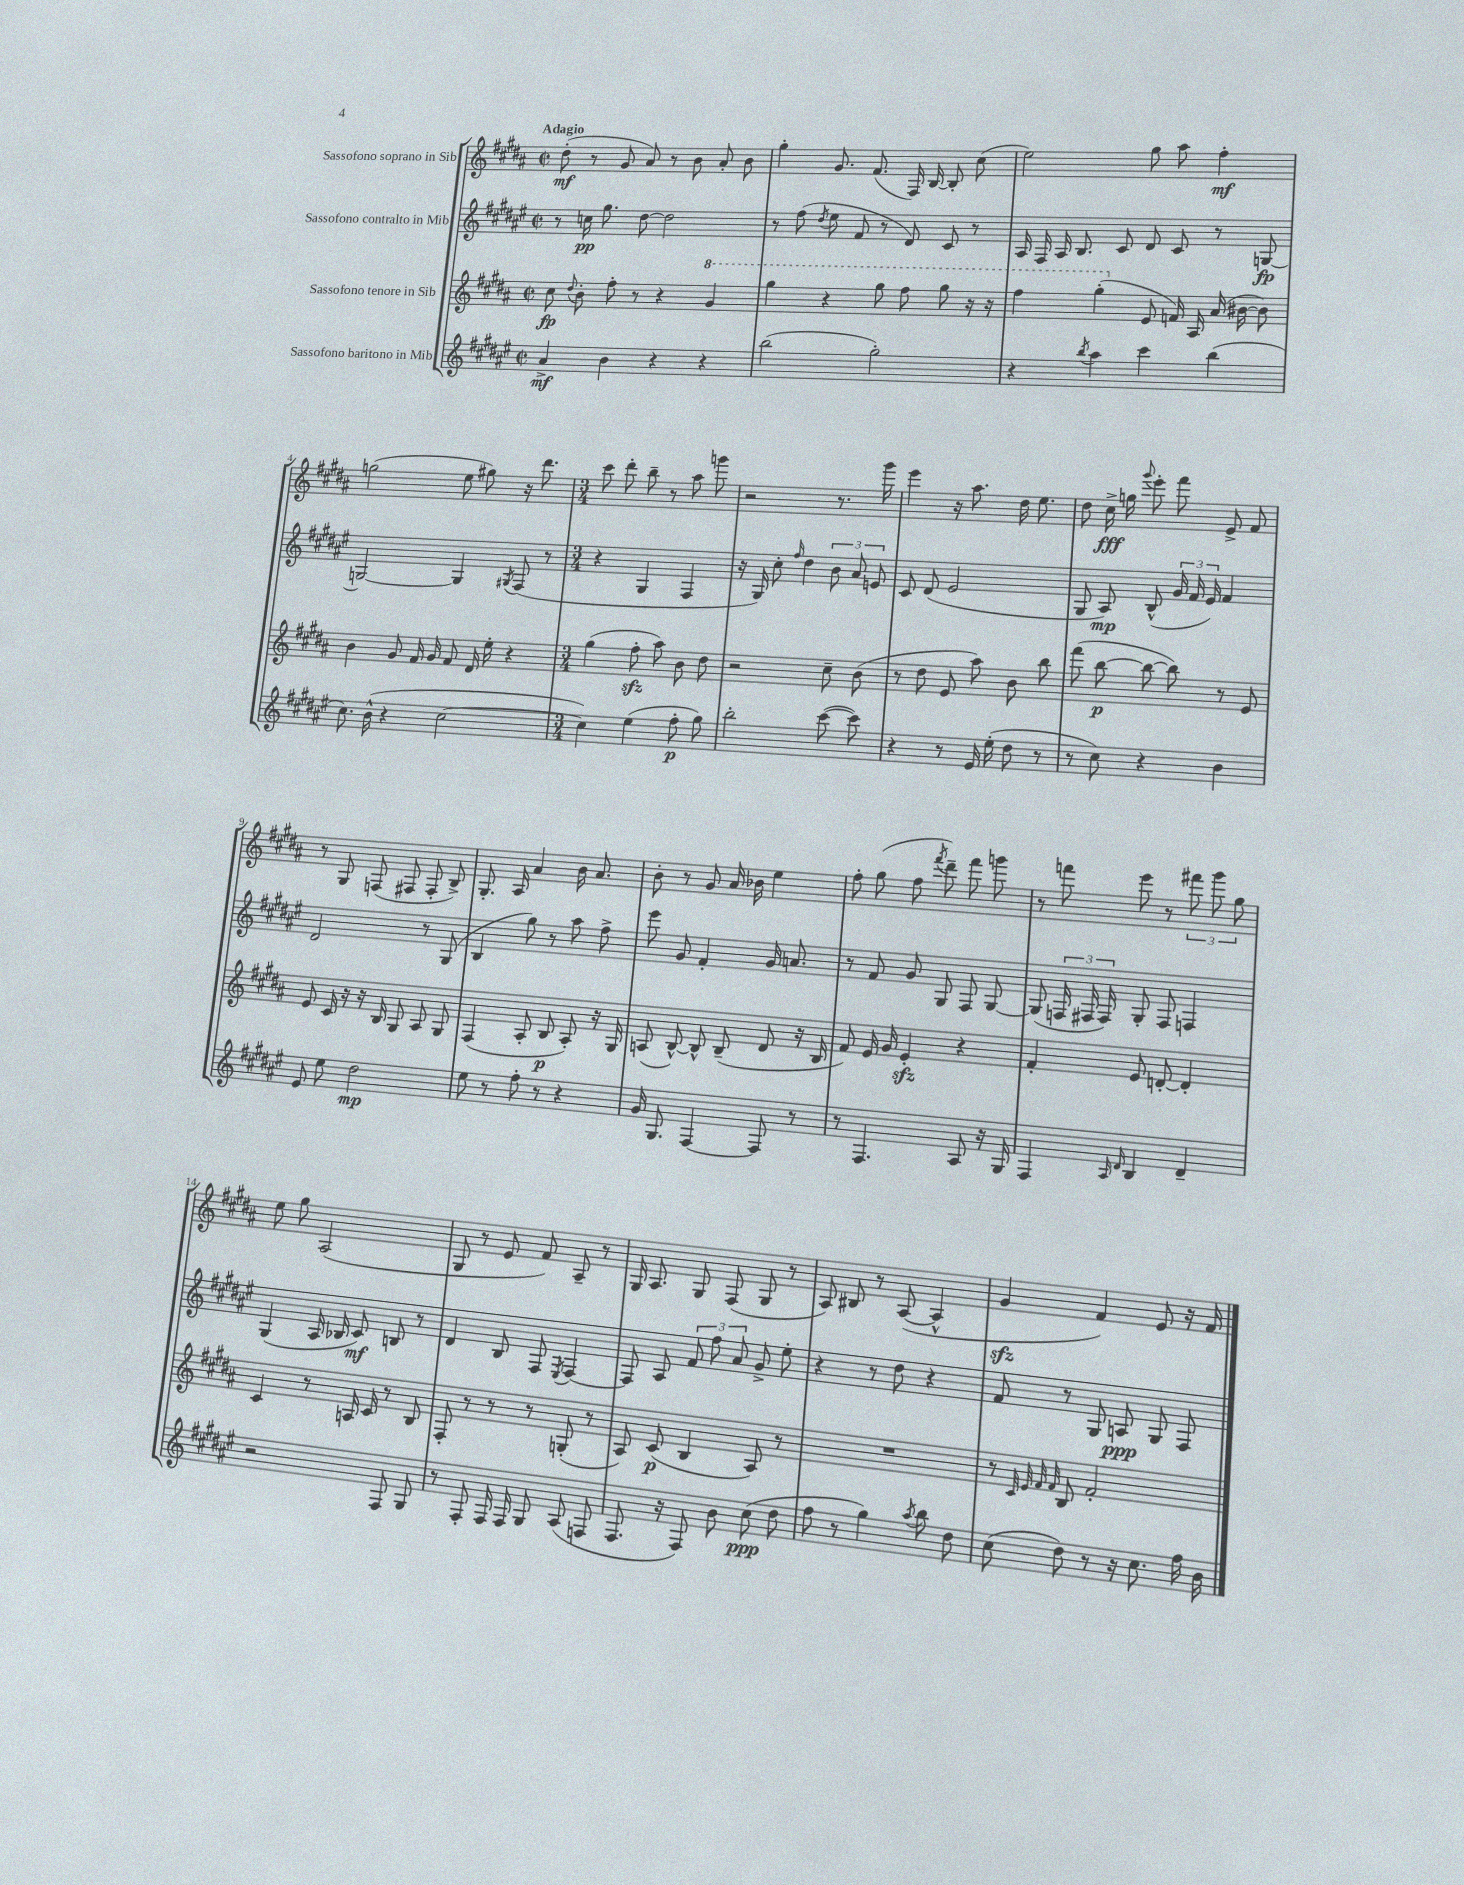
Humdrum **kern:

**kern	**dynam	**kern	**dynam	**kern	**dynam	**kern	**dynam
*part4	*part4	*part3	*part3	*part2	*part2	*part1	*part1
*staff4	*staff4	*staff3	*staff3	*staff2	*staff2	*staff1	*staff1
*I"Sassofono baritono in Mib	*	*I"Sassofono tenore in Sib	*	*I"Sassofono contralto in Mib	*	*I"Sassofono soprano in Sib	*
*clefG2	*	*clefG2	*	*clefG2	*	*clefG2	*
*k[f#c#g#d#a#e#]	*	*k[f#c#g#d#a#]	*	*k[f#c#g#d#a#e#]	*	*k[f#c#g#d#a#]	*
*M2/2	*	*M2/2	*	*M2/2	*	*M2/2	*
*met(c|)	*	*met(c|)	*	*met(c|)	*	*met(c|)	*
=1	=1	=1	=1	=1	=1	=1	=1
!	!	!	!	!	!	!LO:TX:a:B:t=Adagio	!
4a#^/	mf	8cc#\	fp	8r	.	(8dd#'\	mf
.	.	8qqdd#/	.	.	.	.	.
.	.	8b'\	.	16ccn\	pp	8r	.
.	.	.	.	8.gg#\	.	.	.
4b\	.	8ff#'\	.	.	.	8g#/	.
.	.	8r	.	[8dd#\	.	8a#/)	.
4r	.	4r	.	2dd#\]	.	8r	.
.	.	.	.	.	.	8b\	.
*	*	*8va	*	*	*	*	*
4r	.	4gg#/	.	.	.	8a#'/	.
.	.	.	.	.	.	8b\	.
=2	=2	=2	=2	=2	=2	=2	=2
(2bb\	.	4ggg#\	.	8r	.	4gg#'\	.
.	.	.	.	(8ff#\	.	.	.
.	.	.	.	8qdd#/	.	.	.
.	.	4r	.	8ee#\	.	8.g#/	.
.	.	.	.	8f#/	.	.	.
.	.	.	.	.	.	(8.f#/	.
2gg#'\)	.	8ggg#\	.	8r	.	.	.
.	.	8fff#\	.	8d#/)	.	16F#/)	.
.	.	.	.	.	.	[16B/	.
.	.	8ggg#\	.	8c#/	.	8B'/]	.
.	.	16r	.	8r	.	(8cc#\	.
.	.	16r	.	.	.	.	.
=3	=3	=3	=3	=3	=3	=3	=3
4r	.	4fff#\	.	16A#/	.	2ee\)	.
.	.	.	.	16F#/	.	.	.
.	.	.	.	16A#/	.	.	.
.	.	.	.	8.B/	.	.	.
8qbb/	.	.	.	.	.	.	.
4aa#\	.	(4ggg#'\	.	.	.	.	.
.	.	.	.	8c#/	.	.	.
*	*	*X8va	*	*	*	*	*
4ccc#\	.	8e/	.	8d#/	.	8gg#\	.
.	.	16fn/)	.	8c#/	.	8aa#\	.
.	.	16A#/	.	.	.	.	.
(4bb\	.	(16a#/	.	8r	.	4ff#'\	mf
.	.	[16b#X\	.	.	.	.	.
.	.	8b#\])	.	[8Gn/	fp	.	.
!!LO:LB:g=z
=4	=4	=4	=4	=4	=4	=4	=4
8.cc#\)	.	4b\	.	2Gn/_	.	(2ggn\	.
(16b^^\	.	.	.	.	.	.	.
4r	.	8g#/	.	.	.	.	.
.	.	16f#/	.	.	.	.	.
.	.	16g#/	.	.	.	.	.
[2cc#\	.	8f#/	.	4G/]	.	8ee\	.
.	.	16d#/	.	.	.	8gg#X\)	.
.	.	16ee'\	.	.	.	.	.
.	.	.	.	8qG#X/	.	.	.
.	.	4r	.	(8F#/	.	16r	.
.	.	.	.	.	.	8.ddd#\	.
.	.	.	.	8r	.	.	.
=5	=5	=5	=5	=5	=5	=5	=5
*M3/4	*	*M3/4	*	*M3/4	*	*M3/4	*
4cc#\])	.	(4gg#\	.	4r	.	8ccc#\	.
.	.	.	.	.	.	8ddd#'\	.
(4ee#\	.	8ff#zz'\	.	4G#/	.	8bb~\	.
.	.	8aa#\)	.	.	.	8r	.
8ff#'\	p	8b\	.	4F#/	.	8aa#\	.
8gg#\)	.	8dd#\	.	.	.	8gggn\	.
=6	=6	=6	=6	=6	=6	=6	=6
2bb'\	.	2r	.	16r	.	2r	.
.	.	.	.	16G#/)	.	.	.
.	.	.	.	8cc#'\	.	.	.
.	.	.	.	16qqff#/	.	.	.
.	.	.	.	4dd#\	.	.	.
([8ccc#\	.	8cc#~\	.	12b\	.	8.r	.
.	.	.	.	12a#/	.	.	.
8ccc#\])	.	(8b\	.	.	.	.	.
.	.	.	.	12en/	.	.	.
.	.	.	.	.	.	16ggg#\	.
=7	=7	=7	=7	=7	=7	=7	=7
4r	.	8r	.	8c#/	.	4eee\	.
.	.	8dd#\	.	(8d#/	.	.	.
8r	.	8e/	.	2e#/	.	16r	.
.	.	.	.	.	.	8.aa#\	.
16e#/	.	8aa#\)	.	.	.	.	.
(16ee#'\	.	.	.	.	.	.	.
8dd#\	.	8b\	.	.	.	16dd#\	.
.	.	.	.	.	.	8.ee\	.
8r	.	8bb\	.	.	.	.	.
=8	=8	=8	=8	=8	=8	=8	=8
8r	.	(8fff#\	.	8G#/	.	8dd#\	.
8cc#\)	.	[8bb\	p	8A#/)	mp	16cc#^\	fff
.	.	.	.	.	.	16ggn\	.
.	.	.	.	.	.	8qqggg#/	.
4r	.	8bb\_	.	(8B^^/	.	8eee'\	.
.	.	8bb\])	.	24g#/	.	8fff#\	.
.	.	.	.	24f#/	.	.	.
.	.	.	.	24e#/)	.	.	.
4b\	.	8r	.	4f#/	.	8e^/	.
.	.	8e/	.	.	.	8f#/	.
!!LO:LB:g=z
=9	=9	=9	=9	=9	=9	=9	=9
8e#/	.	8e/	.	2d#/	.	8r	.
8ee#\	.	16c#/	.	.	.	8G#/	.
.	.	16r	.	.	.	.	.
2dd#\	mp	16r	.	.	.	(8Fn/	.
.	.	16B/	.	.	.	.	.
.	.	8G#/	.	.	.	8F#X/	.
.	.	8A#/	.	8r	.	8F#'/	.
.	.	8G#/	.	(8G#/	.	8B^/)	.
=10	=10	=10	=10	=10	=10	=10	=10
8ee#\	.	(4F#/	.	4B/	.	8.G#'/	.
8r	.	.	.	.	.	.	.
.	.	.	.	.	.	16A#/	.
8ff#'\	.	8A#'/	.	8gg#\)	.	4a#/	.
8r	.	8B/	p	8r	.	.	.
4r	.	8A#'/)	.	8aa#\	.	16b\	.
.	.	.	.	.	.	8.a#/	.
.	.	16r	.	8ff#^\	.	.	.
.	.	16G#/	.	.	.	.	.
=11	=11	=11	=11	=11	=11	=11	=11
16g#/	.	(8An/	.	8eee#\	.	8b'\	.
8.G#/	.	.	.	.	.	.	.
.	.	[8B^^/)	.	8g#/	.	8r	.
[4F#/	.	8B^^/]	.	4f#'/	.	8g#/	.
.	.	(8B~/	.	.	.	16a#/	.
.	.	.	.	.	.	16b-X\	.
8F#/]	.	8d#/	.	16g#/	.	4ee\	.
.	.	.	.	8.an/	.	.	.
8r	.	16r	.	.	.	.	.
.	.	16B/	.	.	.	.	.
=12	=12	=12	=12	=12	=12	=12	=12
8r	.	8f#/)	.	8r	.	8ff#'\	.
4.F#/	.	16e/	.	8f#/	.	(8gg#\	.
.	.	16g#/	.	.	.	.	.
.	.	4ezz'/	.	8g#/	.	8ff#\	.
.	.	.	.	.	.	8qfff#/	.
.	.	.	.	8G#/	.	8ddd#~\)	.
8A#/	.	4r	.	8F#/	.	8fff#\	.
16r	.	.	.	[8G#/	.	8gggn\	.
16G#/	.	.	.	.	.	.	.
=13	=13	=13	=13	=13	=13	=13	=13
4F#/	.	4f#'/	.	(8G#/]	.	8r	.
.	.	.	.	24Fn/	.	8fffn\	.
.	.	.	.	24F#X/	.	.	.
.	.	.	.	24F#/)	.	.	.
16qqA#/	.	.	.	.	.	.	.
16qqd#/	.	.	.	.	.	.	.
4B/	.	8e/	.	8G#'/	.	8eee\	.
.	.	[8dn'/	.	8F#/	.	8r	.
4d#~/	.	4d'/]	.	4Fn/	.	12fff#X\	.
.	.	.	.	.	.	12ggg#\	.
.	.	.	.	.	.	12gg#\	.
!!LO:LB:g=z
=14	=14	=14	=14	=14	=14	=14	=14
2r	.	4c#/	.	(4G#/	.	8ee\	.
.	.	.	.	.	.	8gg#\	.
.	.	8r	.	16A#/	.	(2A#/	.
.	.	.	.	16B-X/	.	.	.
.	.	16An/	.	8c#/)	mf	.	.
.	.	16c#/	.	.	.	.	.
8F#/	.	8r	.	8Bn/	.	.	.
8G#/	.	8B/	.	8r	.	.	.
=15	=15	=15	=15	=15	=15	=15	=15
8r	.	8F#'/	.	4d#/	.	8G#/	.
8F#'/	.	8r	.	.	.	8r	.
16F#/	.	8r	.	8B/	.	8e/	.
16F#/	.	.	.	.	.	.	.
8G#/	.	8r	.	8F#/	.	8f#/)	.
.	.	.	.	8qE#/	.	.	.
(8A#/	.	(8Gn'/	.	[4F#/	.	8A#~/	.
8Fn/	.	8r	.	.	.	8r	.
=16	=16	=16	=16	=16	=16	=16	=16
8.F#/	.	8A#/)	.	8F#/]	.	16G#/	.
.	.	.	.	.	.	8.A#/	.
.	.	(8c#/	p	8A#/	.	.	.
16r	.	.	.	.	.	.	.
8F#/)	.	4B/	.	12f#/	.	8G#/	.
.	.	.	.	12ff#\	.	.	.
8b\	.	.	.	.	.	(8F#/	.
.	.	.	.	12a#/	.	.	.
(8cc#\	ppp	8A#/)	.	8g#^/	.	8G#/	.
8dd#\	.	8r	.	8ee#'\	.	8r	.
=17	=17	=17	=17	=17	=17	=17	=17
8ff#\	.	2.r	.	4r	.	8A#/)	.
8r	.	.	.	.	.	8B#X/	.
4gg#\)	.	.	.	8r	.	8r	.
.	.	.	.	8dd#\	.	([8A#/	.
8qaa#/	.	.	.	.	.	.	.
8bb\	.	.	.	4r	.	4A#^^/]	.
8dd#\	.	.	.	.	.	.	.
=18	=18	=18	=18	=18	=18	=18	=18
(8cc#\	.	8r	.	8f#/	.	4g#zz/	.
.	.	32qqc#/	.	.	.	.	.
.	.	32qqe/	.	.	.	.	.
.	.	32qqf#/	.	.	.	.	.
.	.	32qqf#/	.	.	.	.	.
8dd#\)	.	8B/	.	8r	.	.	.
8r	.	2f#'/	.	8G#/	.	4f#/)	.
16r	.	.	.	8An/	ppp	.	.
8.cc#\	.	.	.	.	.	.	.
.	.	.	.	8G#/	.	8e/	.
16ff#\	.	.	.	8F#/	.	16r	.
16b\	.	.	.	.	.	16f#/	.
==	==	==	==	==	==	==	==
*-	*-	*-	*-	*-	*-	*-	*-
